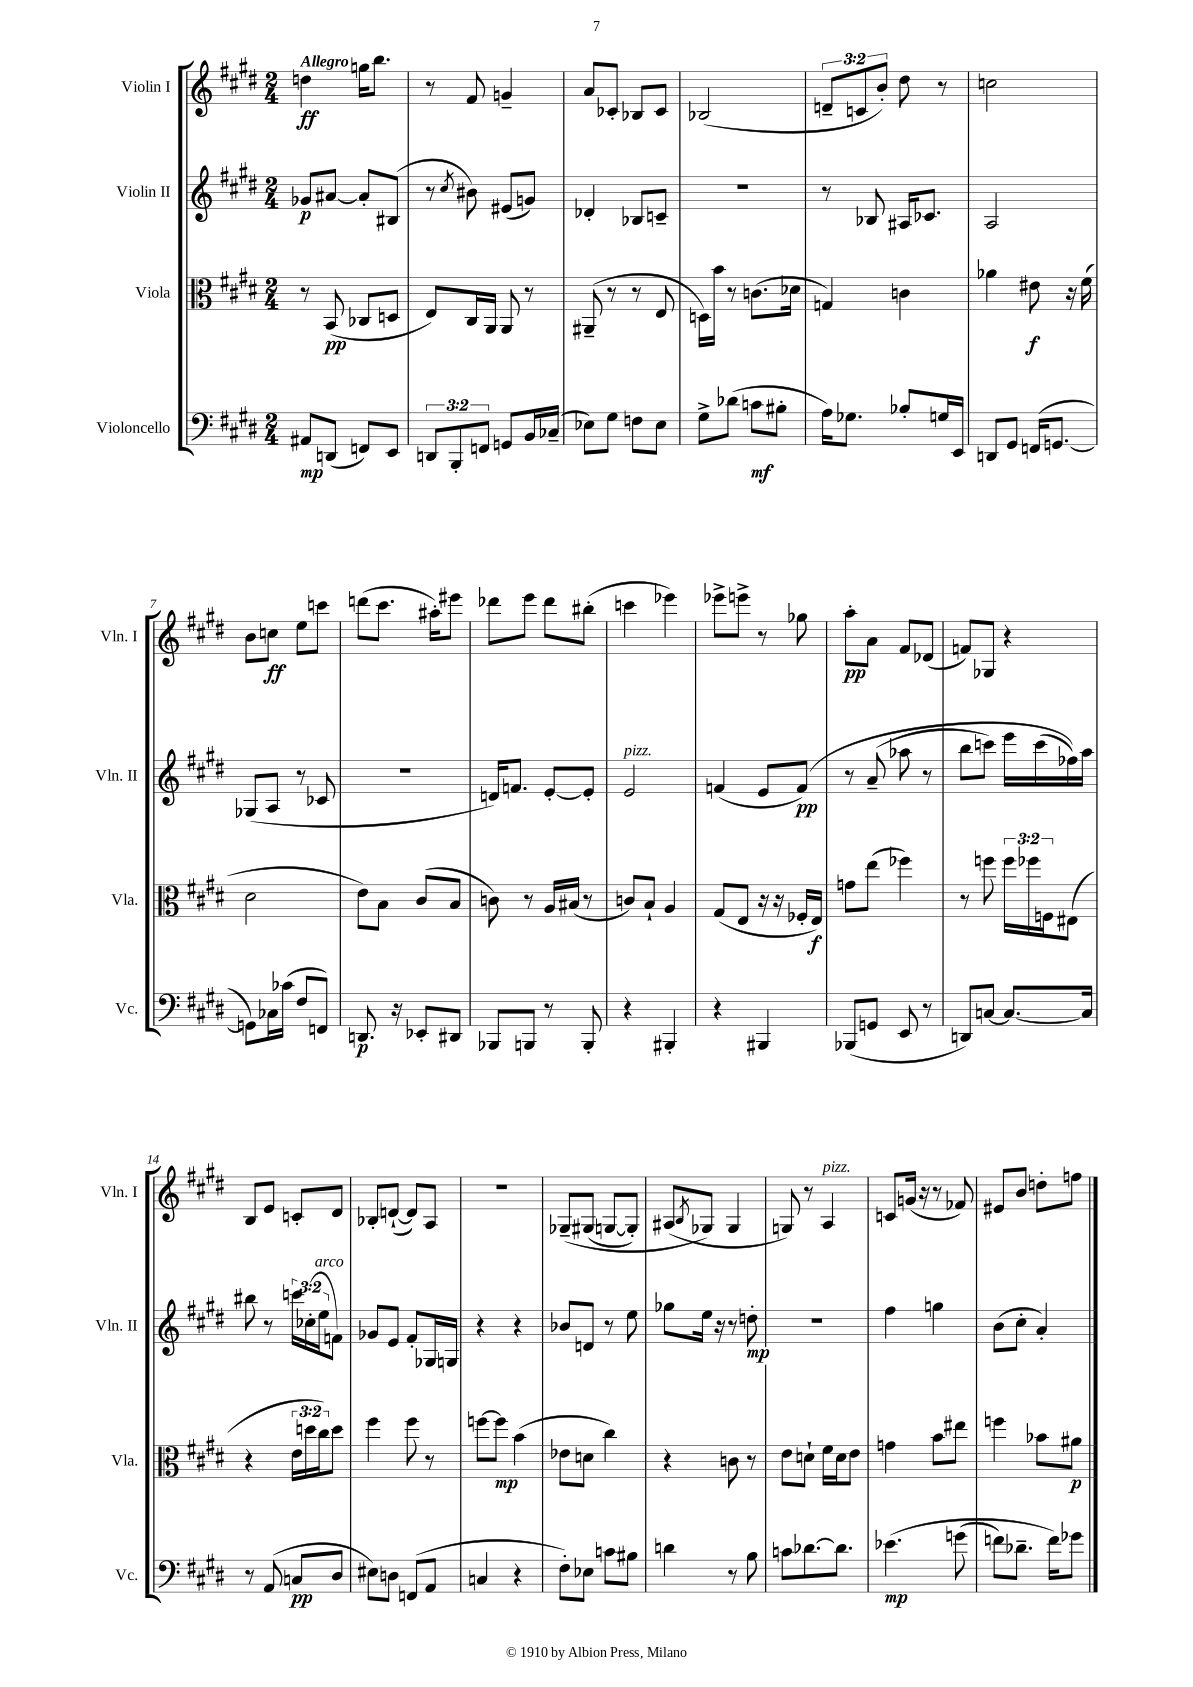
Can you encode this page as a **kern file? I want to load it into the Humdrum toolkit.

**kern	**kern	**kern	**kern
*staff4	*staff3	*staff2	*staff1
*clefF4	*clefC3	*clefG2	*clefG2
*k[f#c#g#d#]	*k[f#c#g#d#]	*k[f#c#g#d#]	*k[f#c#g#d#]
*M2/4	*M2/4	*M2/4	*M2/4
8AA#/L	8r	8g-/L	4dd\
(8DD/J	(8BB/	[8a#/J	.
8FF/L)	8C-/L	8a#'/]L	16gg\LK
.	.	.	8.bb\J
8EE/J	8D/J	(8B#/J	.
=	=	=	=
12DD/L	8E/L)	8r	8r
12BBB'/	.	.	.
.	.	8qcc#/	.
.	16C#/L	8b#\)	8f#/
12FF/J	.	.	.
.	16AA/JJ	.	.
8GG/L	8AA/	(8e#/L	4g~/
16BB/L	8r	8g/J)	.
(16C-~/JJ	.	.	.
=	=	=	=
8E-\L)	(8AA#~/	4d-'/	8a/L
8G#\J	8r	.	8c-'/J
8F\L	8r	8B-/L	8B-/L
8E-\J	8E/	8c~/J	8c-/J
=	=	=	=
8G#^\L	16D\LL)	2r	(2B-/
.	16b\JJ	.	.
(8d-\J	8r	.	.
8c\L	(8.c\L	.	.
8B#'\J	.	.	.
.	16d-\Jk	.	.
=	=	=	=
16A\LK)	4G/)	8r	12d~/L
8.G-\J	.	.	.
.	.	.	12c/
.	.	8B-/	.
.	.	.	12b'/J)
8B-'/L	4c\	16A#/LK	8dd#\
.	.	8.c-/J	.
16G/L	.	.	8r
16EE/JJ	.	.	.
=	=	=	=
8DD/L	4a-\	2A/	2cc\
8GG#/J	.	.	.
(16FF/LK	8e#\	.	.
[8.GG/J	.	.	.
.	16r	.	.
.	(16f#\	.	.
=	=	=	=
8GG\]L)	2d#\	(8G-/L	8b\L
16C-\L	.	8A/J	8cc\J
(16c-\JJ	.	.	.
8F#/L	.	8r	8ee\L
8FF/J)	.	8c-/	8ccc\J
=	=	=	=
8.DD/	8e\L)	2r	(8ddd\L
.	8B\J	.	8.ccc#\J
16r	.	.	.
8EE-'/L	(8c#/L	.	.
.	.	.	16aa#'\LK)
8DD#/J	8B/J	.	8eee#\J
=	=	=	=
8BBB-/L	8c\)	16d/LK)	8ddd-\L
.	.	8.f/J	.
8BBB/J	8r	.	8eee\J
8r	16A/LL	[8e'/L	8ddd-\L
.	(16B#/JJ	.	.
8BBB'/	8r	8e'/]J	(8bb#'\J
=	=	=	=
4r	8c/L)	2e/	4ccc\
.	8B`/J	.	.
4BBB#'/	4A/	.	4eee-\)
=	=	=	=
4r	(8G#/L	(4f/	8eee-^\L
.	8E/J	.	8eee^\J
4BBB#/	16r	8e/L	8r
.	16r	.	.
.	16F-'/LL	&(8f/J)	8gg-\
.	16E/JJ)	.	.
=	=	=	=
(8BBB-/L	8g\L	8r	8aa'\L
8GG/J	(8ee\J	(8a~/	8a\J
8EE/	4ff-\)	8aa-\	8f#/L
8r	.	8r	(8d-/J
=	=	=	=
8DD/L)	8r	8bb\L	8f/L)
[8C/J	8ff\	8ccc\J)	8G-/J
8.C/_L	24ff\LL	16eee\LL	4r
.	24ff-\	.	.
.	.	(16ccc\	.
.	24F\J	.	.
.	(8E#\J	16ff-\)&)	.
16C/]Jk	.	16aa\JJ	.
=	=	=	=
8r	4r	8bb#\	8B/L
(8AA/	.	8r	8e/J
8C/L	24e\LL	24ccc\LL	8c'/L
.	24dd\	(24cc-'\	.
.	24cc#\J)	24ee\J	.
8D#/J	8dd\J	8f\J)	8d#/J
=	=	=	=
8E#\L)	4ff#\	8g-/L	8B-'/L
8D\J	.	8e/J	([8d`/J
(8FF/L	8ff#\	8f#'/L	8d/]L)
8AA/J	8r	16G-/L	8A/J
.	.	16G/JJ	.
=	=	=	=
4C/	[8ff\L	4r	2r
.	8ff\]J	.	.
4r	(4b\	4r	.
=	=	=	=
8F#'\L)	8e-\L	8b-/L	&(8G-~/L
8E-\J	8d\J	8d/J	(8G#/J
8c\L	4cc#\)	8r	[8G/L
8B#\J	.	8ee\	8G'/]J)
=	=	=	=
4d\	4r	8gg-\L	(8A#/L
.	.	.	8qB/
.	.	16ee\Jk	8G-/J&)
.	.	16r	.
8r	8c\	8r	4G-/
8B\	8r	8dd'\	.
=	=	=	=
8c\L	8e\L	2r	8G/)
[8.d-\	8d`\J	.	8r
.	16f#\LL	.	4A/
8.d-\]J	16d\J	.	.
.	8e\J	.	.
=	=	=	=
&(4.e-\	4g\	4ff#\	8c/L
.	.	.	(16g/Jk
.	.	.	16r
.	8b\L	4gg\	8r
(8g\	8ee#\J	.	8f-/)
=	=	=	=
8f\L)	4ff\	(8b\L	8e#/L
8.d-~\J	.	8cc#'\J	8b/J
.	8b-\L	4a'/)	8dd'\L
16f\LK&)	.	.	.
8g-\J	8a#\J	.	8ff\J
==	==	==	==
*-	*-	*-	*-
